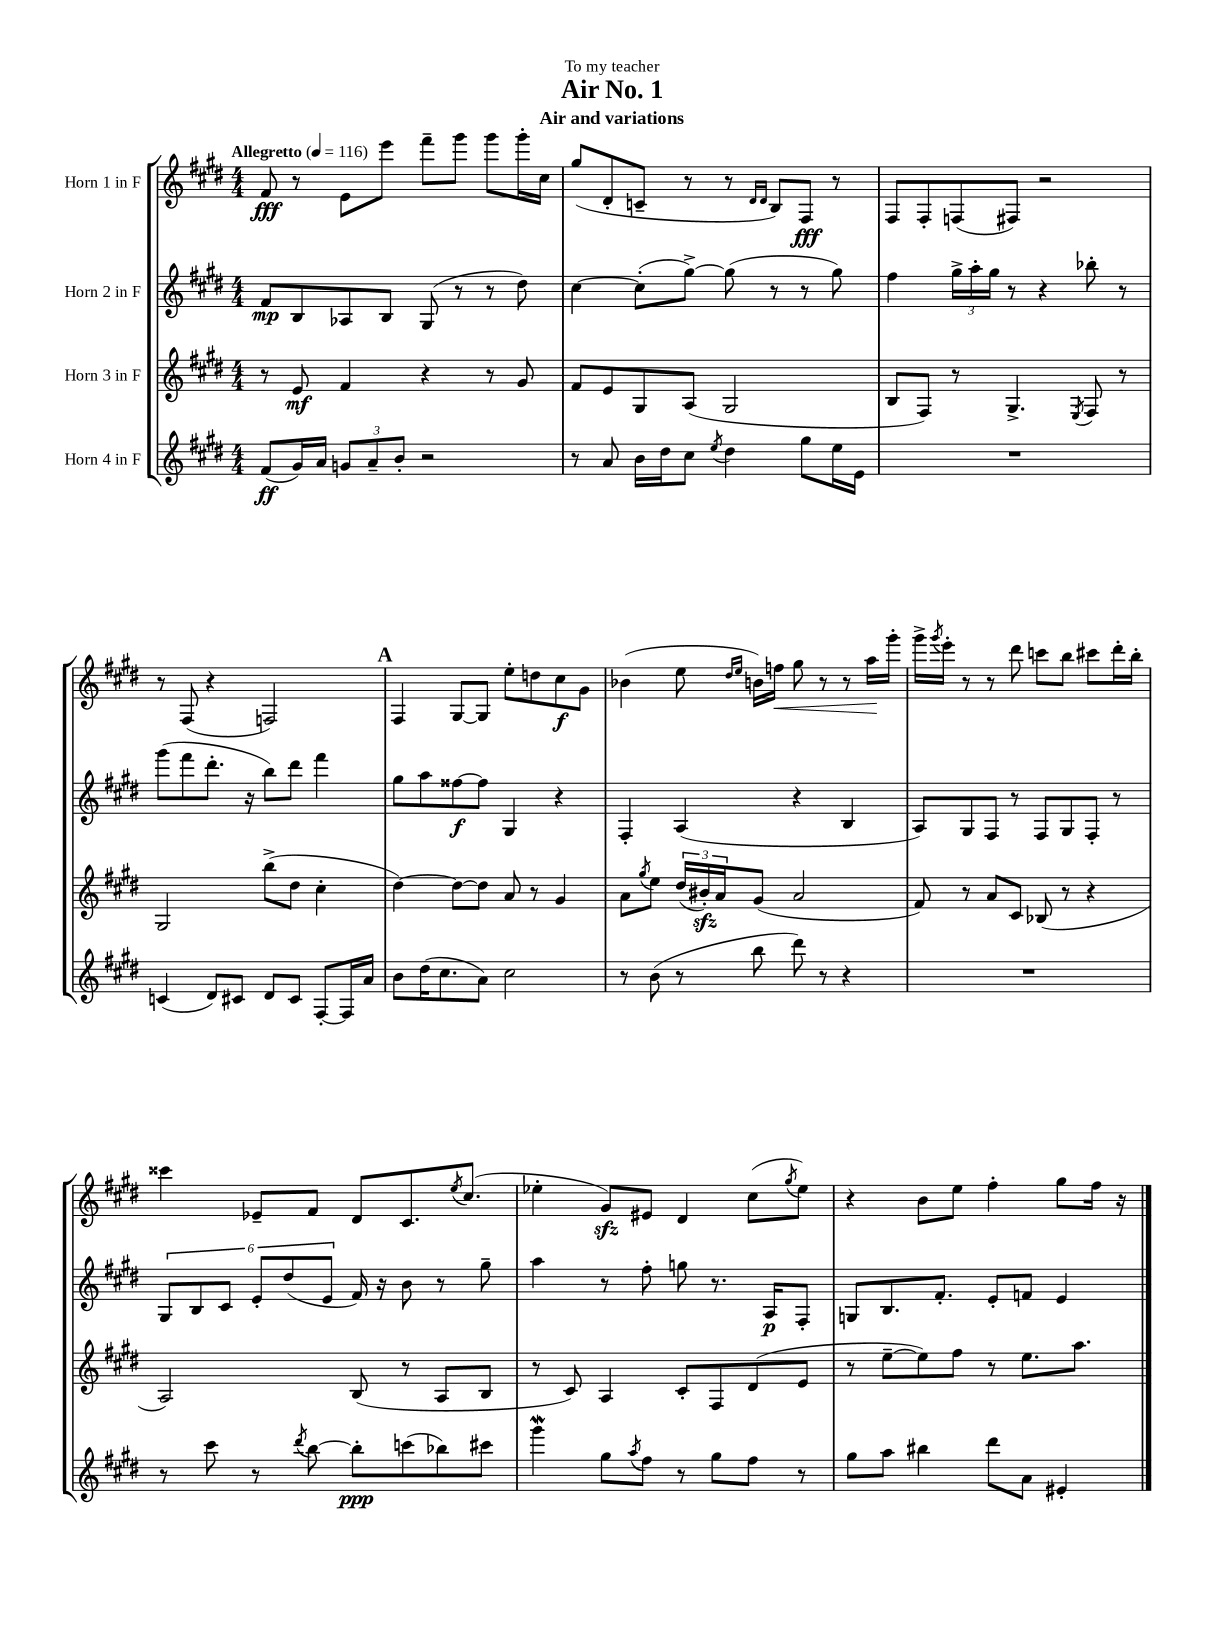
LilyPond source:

\header { title = "Air No. 1" subtitle = "Air and variations" dedication = "To my teacher" }
<<
\new StaffGroup <<
\new Staff = "s0" \with { instrumentName = "Horn 1 in F" } {
    \clef treble \key e \major \numericTimeSignature \time 4/4 \tempo "Allegretto" 4 = 116
    fis'8\fff r8 e'8 e'''8 fis'''8-- gis'''8 gis'''8 gis'''16-. cis''16 |
    gis''8( dis'8-. c'8-- r8 r8 \grace { dis'16 dis'16 } b8) fis8\fff r8 |
    fis8 fis8-. f8( fis8) r2 |
    r8 fis8( r4 f2) |
    \mark \markup { \bold "A" } fis4 gis8~ gis8 e''8-. d''8 cis''8\f gis'8 |
    bes'4( e''8 \grace { dis''16 e''16 } b'16) f''16\< gis''8 r8 r8 a''16\! gis'''16-. |
    gis'''16-> \acciaccatura { gis'''8 } e'''16-. r8 r8 dis'''8 c'''8 b''8 cis'''8 dis'''16-. b''16-. |
    cisis'''4 ees'8-- fis'8 dis'8 cis'8. \acciaccatura { e''8 } cis''8.( |
    ees''4-. gis'8\sfz) eis'8 dis'4 cis''8( \acciaccatura { gis''8 } ees''8) |
    r4 b'8 e''8 fis''4-. gis''8 fis''16 r16 \bar "|." |
}
\new Staff = "s1" \with { instrumentName = "Horn 2 in F" } {
    \clef treble \key e \major \numericTimeSignature \time 4/4
    fis'8\mp b8 aes8 b8 gis8( r8 r8 dis''8) |
    cis''4~ cis''8-.( gis''8~->) gis''8( r8 r8 gis''8) |
    fis''4 \tuplet 3/2 { gis''16-> a''16-. gis''16 } r8 r4 bes''8-. r8 |
    gis'''8( fis'''8 dis'''8.-. r16 b''8) dis'''8 fis'''4 |
    \mark \markup { \bold "A" } gis''8 a''8 fisis''8~\f fisis''8 gis4 r4 |
    fis4-. a4( r4 b4 |
    a8) gis8 fis8 r8 fis8 gis8 fis8-. r8 |
    \tuplet 6/4 { gis8 b8 cis'8 e'8-. dis''8( e'8 } fis'16) r16 b'8 r8 gis''8-- |
    a''4 r8 fis''8-. g''8 r8. a16\p fis8-. |
    g8 b8. fis'8.-. e'8-. f'8 e'4 \bar "|." |
}
\new Staff = "s2" \with { instrumentName = "Horn 3 in F" } {
    \clef treble \key e \major \numericTimeSignature \time 4/4
    r8 e'8\mf fis'4 r4 r8 gis'8 |
    fis'8 e'8 gis8 a8( gis2 |
    b8 fis8) r8 gis4.-> \acciaccatura { e8 } fis8 r8 |
    gis2 b''8->( dis''8 cis''4-. |
    \mark \markup { \bold "A" } dis''4~) dis''8~ dis''8 a'8 r8 gis'4 |
    a'8 \acciaccatura { gis''8 } e''8 \tuplet 3/2 { dis''16( bis'16-.\sfz) a'16 } gis'8( a'2 |
    fis'8) r8 a'8 cis'8 bes8( r8 r4 |
    a2) b8( r8 a8 b8 |
    r8 cis'8) a4 cis'8-. fis8 dis'8( e'8 |
    r8 e''8~-- e''8) fis''8 r8 e''8. a''8. \bar "|." |
}
\new Staff = "s3" \with { instrumentName = "Horn 4 in F" } {
    \clef treble \key e \major \numericTimeSignature \time 4/4
    fis'8\ff( gis'16) a'16 \tuplet 3/2 { g'8 a'8-- b'8-. } r2 |
    r8 a'8 b'16 dis''16 cis''8 \acciaccatura { e''8 } dis''4 gis''8 e''16 e'16 |
    R1 |
    c'4( dis'8) cis'8 dis'8 cis'8 fis8~-. fis16 a'16 |
    \mark \markup { \bold "A" } b'8 dis''16( cis''8. a'8) cis''2 |
    r8 b'8( r8 b''8 dis'''8) r8 r4 |
    R1 |
    r8 cis'''8 r8 \acciaccatura { dis'''8 } b''8~ b''8-.\ppp c'''8( bes''8) cis'''8 |
    gis'''4\mordent gis''8 \acciaccatura { a''8 } fis''8 r8 gis''8 fis''8 r8 |
    gis''8 a''8 bis''4 dis'''8 a'8 eis'4-. \bar "|." |
}
>>
>>
\layout { \context { \Score \remove "Bar_number_engraver" } }
